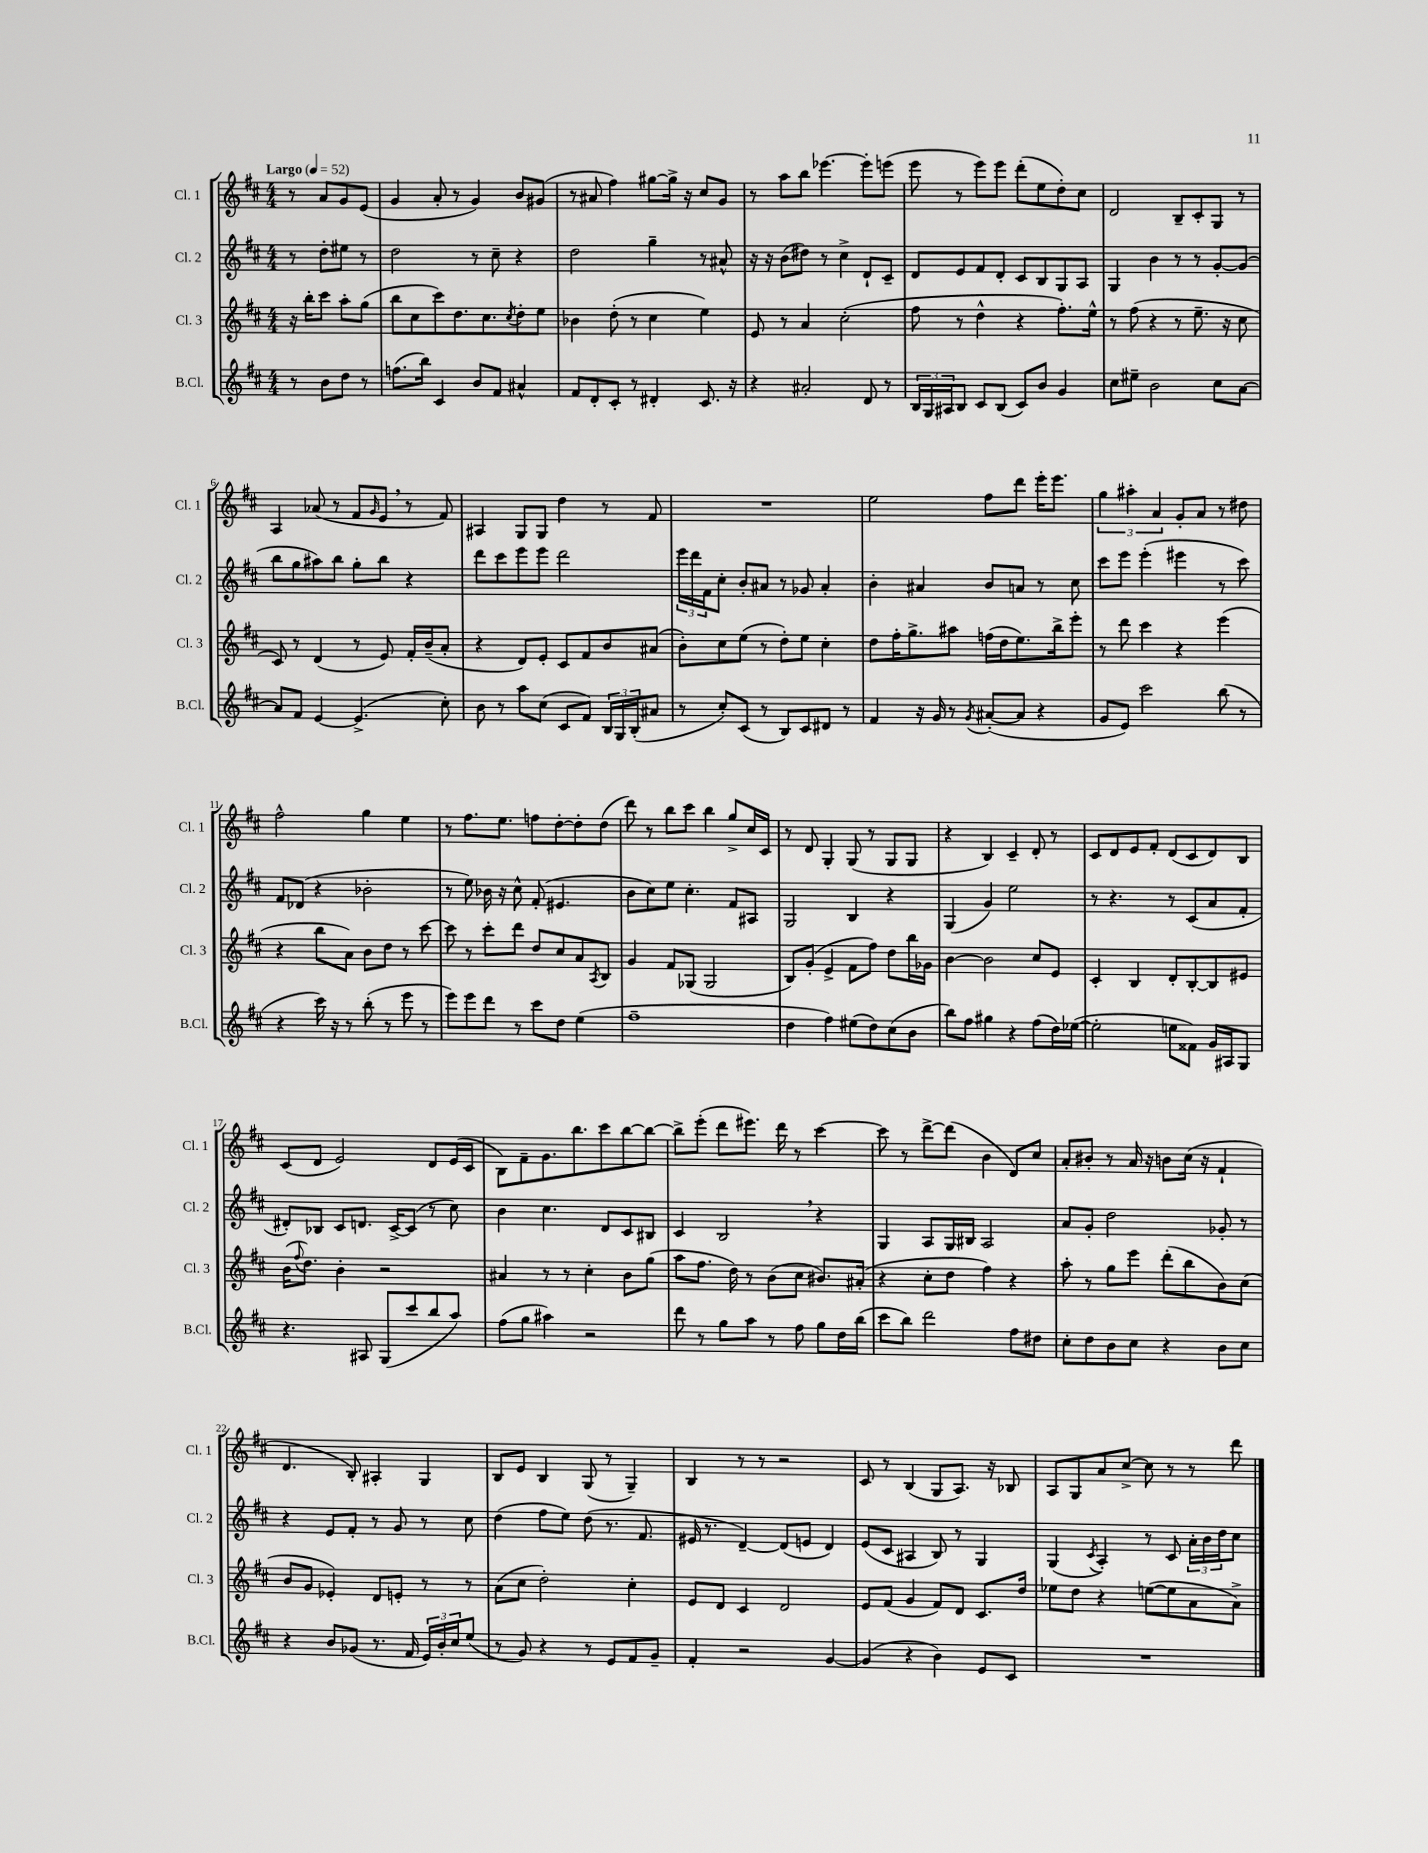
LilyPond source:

<<
\new StaffGroup <<
\new Staff = "s0" \with { instrumentName = "Cl. 1" shortInstrumentName = "Cl. 1" } {
    \clef treble \key d \major \numericTimeSignature \time 4/4 \partial 2 \tempo "Largo" 4 = 52
    r8 a'8 g'8 e'8( |
    g'4 a'8-. r8 g'4) b'8 gis'8( |
    r8 ais'8 fis''4) gis''8~ gis''16-> r16 cis''8 g'8 |
    r8 a''8 b''8 ees'''4.~ ees'''8-. e'''8( |
    e'''8 r8 e'''8) e'''8 d'''8-.( e''8 d''8-.) cis''8 |
    d'2 b8-- cis'8-. g8 r8 |
    a4 aes'8( r8 fis'8 \grace { g'16 } e'8 \breathe r8 fis'8) |
    ais4 g8 g8 d''4 r8 fis'8 |
    R1 |
    e''2 fis''8 d'''8 e'''16-. e'''8. |
    \tuplet 3/2 { g''4 ais''4-. a'4 } g'8-. a'8 r8 dis''8 |
    fis''2-^ g''4 e''4 |
    r8 fis''8. e''8. f''8 d''8~-. d''8-. d''8( |
    d'''8) r8 b''8 cis'''8 b''4 g''8-> cis''16 cis'16 |
    r8 d'8 g4-. g8( r8 g8 g8 |
    r4 b4) cis'4-- d'8-. r8 |
    cis'8 d'8 e'8 fis'8-. d'8( cis'8 d'8) b8 |
    cis'8( d'8 e'2) d'8 e'16( cis'16 |
    b8) fis'8-- g'8. b''8. cis'''8 b''8~ b''8~ |
    b''8-> e'''8-.( d'''8 eis'''8.) d'''16 r8 cis'''4~ |
    cis'''8 r8 d'''8~-> d'''8( b'4 d'8) cis''8 |
    a'8-. bis'8-. r8 a'16 r16 b'8 cis''16( r16 fis'4-! |
    d'4. b8-.) ais4-. g4 |
    b8 e'8 b4 g8( r8 g4--) |
    b4 r8 r8 r2 |
    cis'8 r8 b4( g8 a8.) r16 bes8 |
    a8 g8 a'8 cis''8~-> cis''8 r8 r8 d'''8 \bar "|." |
}
\new Staff = "s1" \with { instrumentName = "Cl. 2" shortInstrumentName = "Cl. 2" } {
    \clef treble \key d \major \numericTimeSignature \time 4/4 \partial 2
    r8 d''8-. eis''8 r8 |
    d''2 r8 cis''8-- r4 |
    d''2 g''4-- r8 ais'8-^ |
    r16 r16 b'8( dis''8) r8 cis''4-> d'8-! cis'8-- |
    d'8 e'8 fis'8 d'8-. cis'8 b8 g8 a8 |
    g4 b'4 r8 r8 g'8~-. g'8( |
    b''8 g''8 ais''8) b''8 g''8-. b''8 r4 |
    d'''8 cis'''8 e'''8 e'''8 d'''2 |
    \tuplet 3/2 { e'''16 d'''16 fis'16 } cis''8-. b'8-. ais'8 r8 ges'8 ais'4-. |
    b'4-. ais'4 b'8 a'8 r8 cis''8 |
    cis'''8 e'''8 e'''4-.( eis'''4 r8 cis'''8) |
    fis'8 des'8( r4 bes'2-. |
    r8 e''8) bes'16 r16 cis''8-^ fis'8-.( eis'4. |
    b'8 cis''8) e''8 cis''4.-. fis'8 ais8 |
    g2 b4 r4 |
    g4( g'4) e''2 |
    r8 r4. r8 cis'8( a'8 fis'8-. |
    dis'8-.) bes8 cis'8 d'8. cis'16~-> cis'8( r8 cis''8) |
    b'4 cis''4. d'8 cis'8 bis8 |
    cis'4 b2 \breathe r4 |
    g4 a8 g16 bis16 a2 |
    a'8 g'8-. d''2 ges'8-. r8 |
    r4 e'8 fis'8-. r8 g'8 r8 cis''8 |
    d''4( fis''8 e''8) d''8( r8. fis'8. |
    eis'16 r8. d'4~--) d'8( e'8 d'4) |
    e'8( cis'8 ais4 b8) r8 g4 |
    g4( \acciaccatura { cis'8 } a4-.) r8 cis'8 \tuplet 3/2 { a'16-. b'16 d''16 } cis''8 \bar "|." |
}
\new Staff = "s2" \with { instrumentName = "Cl. 3" shortInstrumentName = "Cl. 3" } {
    \clef treble \key d \major \numericTimeSignature \time 4/4 \partial 2
    r16 b''16-. cis'''8 a''8-. g''8( |
    b''8 cis''8 cis'''8) d''8. cis''8. \acciaccatura { cis''8 } d''8-. e''8 |
    bes'4 d''8-.( r8 cis''4 e''4) |
    e'8 r8 a'4 cis''2-.( |
    fis''8 r8 d''4-^ r4 fis''8.-.) e''16-^ |
    r8 fis''8( r4 r8 e''8.-- r16 cis''8 |
    cis'8) r8 d'4( r8 e'8) fis'16-. b'16--( a'8-. |
    r4 d'8) e'8-. cis'8 fis'8 b'8 ais'8( |
    b'8-.) cis''8 e''8( r8 d''8-.) e''8 cis''4-. |
    d''8 fis''16-. g''8.-> ais''8 f''16( d''16 e''8.) b''16-> e'''8-. |
    r8 d'''8 cis'''4 r4 e'''4( |
    r4 b''8 a'8) b'8 d''8 r8 cis'''8~ |
    cis'''8 r8 cis'''8-. d'''8 d''8 cis''8 a'8 \acciaccatura { a8 } b8 |
    g'4 fis'8 ges8( ges2 |
    b8) g'8-.( e'4-> fis'8 fis''8) d''8 b''16 ges'16 |
    b'4~ b'2 cis''8 e'8 |
    cis'4-. b4 d'8-. b8~-. b8 eis'8 |
    b'16( \appoggiatura { fis''8 } d''8.) b'4-. r2 |
    ais'4 r8 r8 cis''4-. b'8 g''8( |
    a''8 fis''8. d''16) r8 b'8( cis''8 bis'8.) ais'16-.( |
    r4 cis''8-. d''8 fis''4) r4 |
    a''8-. r8 g''8 e'''8 d'''8-.( b''8 b'8) cis''8( |
    b'8 g'8 ees'4-.) d'8 e'8-. r8 r8 |
    a'8( cis''8 d''2-.) cis''4-. |
    e'8 d'8 cis'4 d'2 |
    e'8 fis'8( g'4 fis'8) d'8 cis'8. d''16 |
    ees''8 d''8 r4 e''8~( e''8 a'8 a'8->) \bar "|." |
}
\new Staff = "s3" \with { instrumentName = "B.Cl." shortInstrumentName = "B.Cl." } {
    \clef treble \key d \major \numericTimeSignature \time 4/4 \partial 2
    r8 b'8 d''8 r8 |
    f''8.( b''16) cis'4 b'8 fis'8 ais'4-^ |
    fis'8 d'8-. cis'8-. r8 dis'4-. cis'8. r16 |
    r4 ais'2-. d'8 r8 |
    \tuplet 3/2 { b16 g16 ais16 } b8 cis'8 b8( cis'8) b'8 g'4 |
    cis''8 eis''8-- b'2 cis''8 a'8~ |
    a'8 fis'8 e'4~ e'4.->( cis''8-.) |
    b'8 r8 a''8 cis''8( cis'8 fis'8) \tuplet 3/2 { b16 g16 b16-.( } ais'8 |
    r8 cis''8-.) cis'8( r8 b8) cis'8 dis'8 r8 |
    fis'4 r16 g'16 r8 \acciaccatura { g'8 } ais'8~-.( ais'8 r4 |
    g'8 e'8) cis'''2 b''8( r8 |
    r4 cis'''16) r16 r8 b''8-.( r8 e'''8 r8 |
    e'''8) e'''8 d'''8 r8 cis'''8 d''8 e''4( |
    fis''1-- |
    d''4 fis''4) eis''8( d''8) cis''8( b'8 |
    b''8) fis''8 gis''4 r4 fis''8( d''16) ees''16~( |
    ees''2-. e''8 fisis'8) g'16 ais16 g8 |
    r4. ais8 g8( cis'''8 b''8 a''8) |
    fis''8( g''8 ais''4) r2 |
    d'''8 r8 g''8 a''8 r8 fis''8 g''8 d''16 b''16( |
    cis'''8 b''8) d'''2 fis''8 dis''8 |
    cis''8-. d''8 b'8 cis''8 r4 b'8 cis''8 |
    r4 b'8 ges'8( r8. fis'16 \tuplet 3/2 { e'16) b'16-. cis''16 } e''8( |
    r8 g'8) r4 r8 e'8 fis'8 g'8-- |
    fis'4-. r2 g'4~ |
    g'4( r4 b'4) e'8 cis'8 |
    R1 \bar "|." |
}
>>
>>
